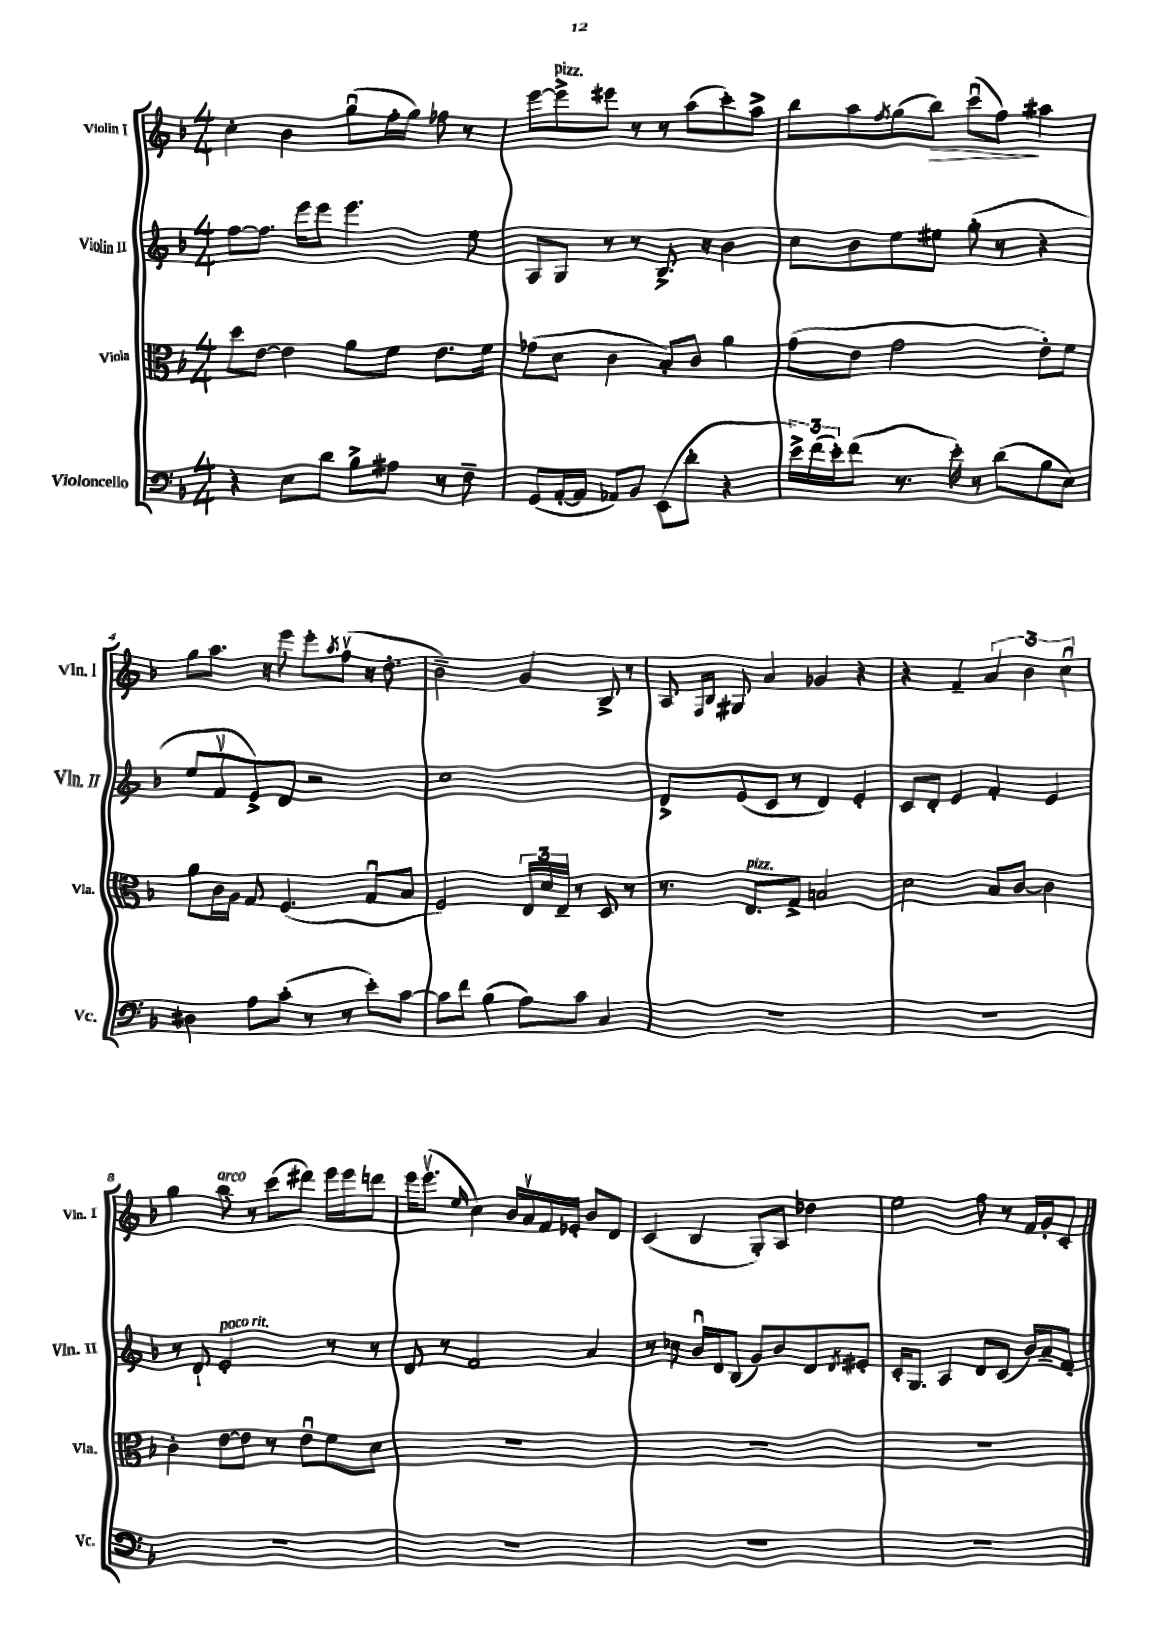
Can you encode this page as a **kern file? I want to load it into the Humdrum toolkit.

**kern	**kern	**kern	**kern
*staff4	*staff3	*staff2	*staff1
*clefF4	*clefC3	*clefG2	*clefG2
*k[b-]	*k[b-]	*k[b-]	*k[b-]
*M4/4	*M4/4	*M4/4	*M4/4
4r	8dd	[8ff	4cc'
.	[8e	8.ff]	.
8E	4e]	.	4b-
.	.	16eee	.
8d	.	8eee	.
8B-^	8a	4.eee	(8ggu
8A#	8f	.	16ff'
.	.	.	16gg)
8r	8.e	.	8ff-
8F~	.	8ee	8r
.	16f	.	.
=	=	=	=
(8GG	(8g-	8A	[8eee
[16AA'	8d	8G	8eee^]
16AA]	.	.	.
8AA-)	4c	8r	8eee#
8BB-	.	8r	8r
(8EE	8B-')	8.B-^	8r
8d'	8c	.	(8aa
.	.	16r	.
4r	4a	4b-	8ccc')
.	.	.	8aa^
=	=	=	=
24e^)	(8g	8cc	8bb-
(24f	.	.	.
24e')	.	.	.
(8f	8e	8b-	8aa
.	.	.	8qff
8.r	2g	8ee	(8gg
.	.	8ee#	8bb-)
16e')	.	.	.
8r	.	(8gg'	(8cccu
(8d	.	8r	8ff)
8B-	8e')	4r	4aa#
8E)	8f	.	.
=	=	=	=
4D#	8a	8ee	8gg
.	16c	8fv	8.aa
.	16A	.	.
8A	8G	8e^)	.
.	.	.	16r
(8c'	(4.F	8d	8eee
8r	.	2r	8eee'
.	.	.	8qaa
8r	.	.	(8ffv
8e')	8Gu	.	16r
.	.	.	8.dd'
[8c	8B-	.	.
=	=	=	=
8c]	2F)	1cc	2b-~)
8f	.	.	.
(4B-	.	.	.
8A)	24E	.	4g
.	24d	.	.
.	24E~	.	.
8c	8r	.	.
4C	8D	.	8B-^
.	8r	.	8r
=	=	=	=
1r	8.r	8d^	8A
.	.	.	16qqF
.	.	.	16qqB-
.	.	(8e	8G#
.	8.E	.	.
.	.	8c	4a
.	8G^	8r	.
.	2B	4d)	4g-
.	.	4e'	4r
=	=	=	=
1r	2d	8c	4r
.	.	8d'	.
.	.	4e	4f~
.	8B-	4f'	6a
.	[8c	.	.
.	.	.	6b-
.	4c]	4e	.
.	.	.	6ccu
=	=	=	=
1r	4c'	8r	4gg
.	.	8d`	.
.	[8e	2e'	8bb-
.	8e]	.	8r
.	8r	.	(8ccc
.	8eu	.	8ddd#)
.	8f	8r	16eee
.	.	.	16eee
.	8d	8r	8ddd
=	=	=	=
1r	1r	8d	16eee
.	.	.	(8.eeev
.	.	8r	.
.	.	.	16qqee
.	.	2f	4cc)
.	.	.	16b-
.	.	.	16av
.	.	.	16f
.	.	.	16e-'
.	.	4a	8b-
.	.	.	8d
=	=	=	=
1r	1r	8r	(4c
.	.	8cc-	.
.	.	16b-u	4B-
.	.	16d	.
.	.	(8B-	.
.	.	8g)	8G')
.	.	8b-	8A
.	.	8d	4dd-
.	.	8qd	.
.	.	8e#'	.
=	=	=	=
1r	1r	16c'	2ee
.	.	8.G	.
.	.	4A	.
.	.	8d	8ff
.	.	(8c	8r
.	.	16b-)	16f
.	.	16a~	16g'
.	.	8f'	8c'
==	==	==	==
*-	*-	*-	*-
